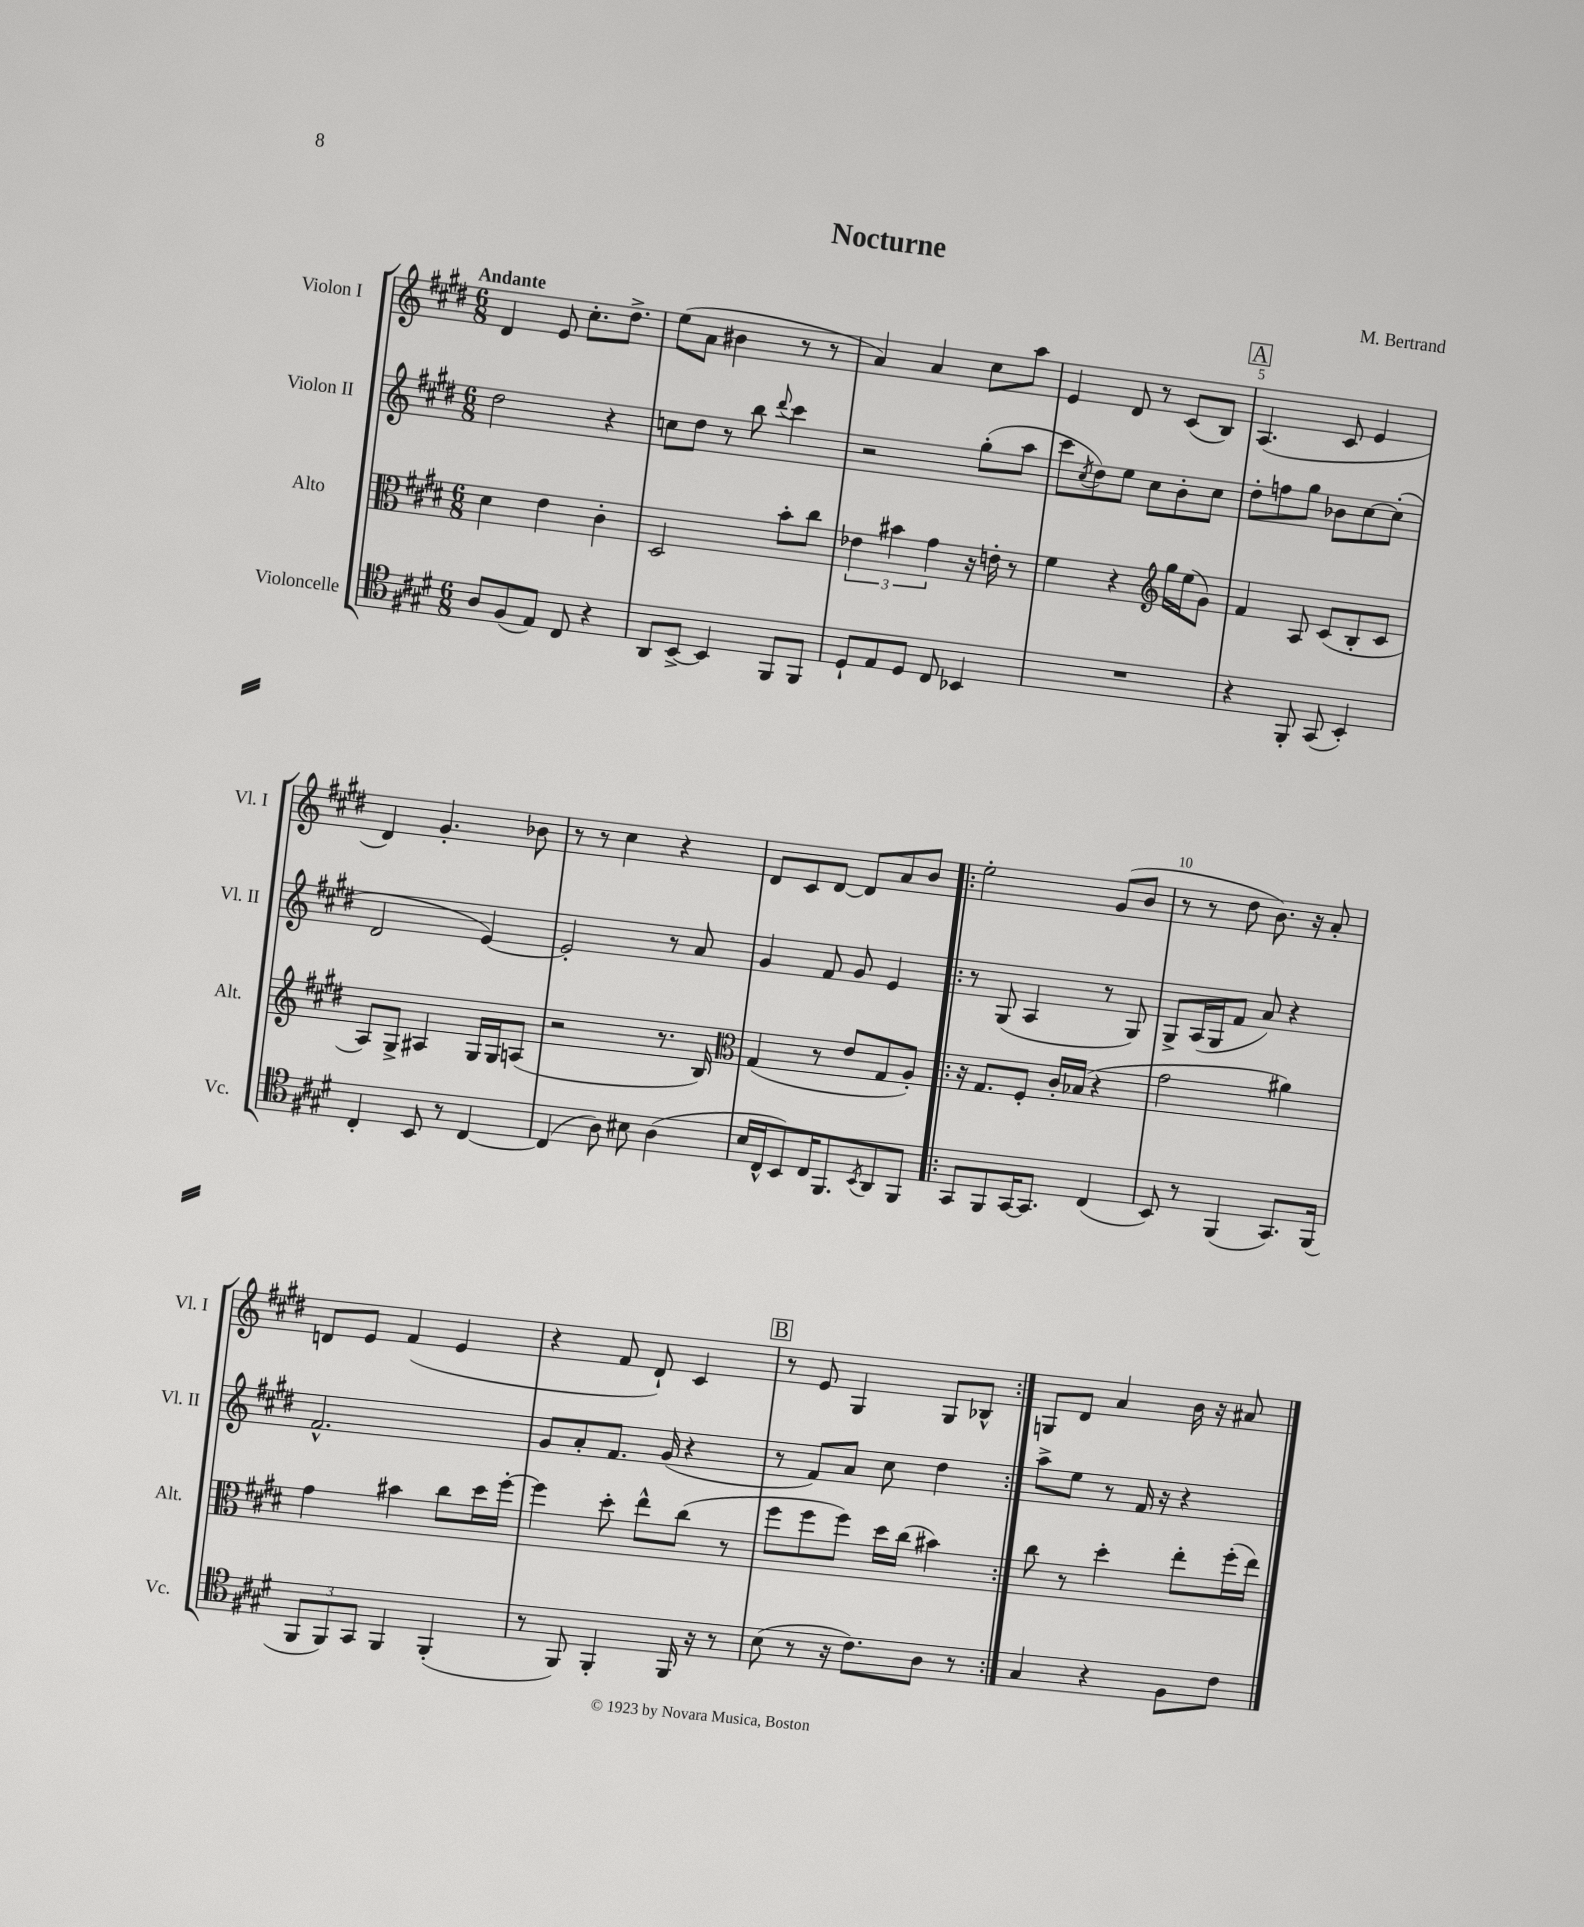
\header { title = "Nocturne" composer = "M. Bertrand" }
<<
\new StaffGroup <<
\new Staff = "s0" \with { instrumentName = "Violon I" shortInstrumentName = "Vl. I" } {
    \clef treble \key e \major \numericTimeSignature \time 6/8 \tempo "Andante"
    dis'4 e'8 cis''8.-. dis''8.-> |
    e''8( a'8 bis'4 r8 r8 |
    a'4) a'4 cis''8 a''8 |
    e'4 dis'8 r8 cis'8( b8) |
    \mark \markup { \box "A" } a4.( cis'8 e'4 |
    dis'4) gis'4.-. bes'8 |
    r8 r8 cis''4 r4 |
    dis'8 cis'8 dis'8~ dis'8 a'8 b'8 |
    \repeat volta 2 { e''2-. gis'8( b'8 |
    r8 r8 dis''8 b'8.) r16 a'8-. |
    d'8 e'8 fis'4( e'4 |
    r4 fis'8 dis'8-!) cis'4 |
    \mark \markup { \box "B" } r8 e'8 gis4 gis8 bes8-^ | }
    g8 dis'8 a'4 b'16 r16 ais'8 \bar "|." |
}
\new Staff = "s1" \with { instrumentName = "Violon II" shortInstrumentName = "Vl. II" } {
    \clef treble \key e \major \numericTimeSignature \time 6/8
    dis''2 r4 |
    c''8 dis''8 r8 b''8 \appoggiatura { dis'''8 } cis'''4 |
    r2 gis''8-.( a''8 |
    cis'''8 \acciaccatura { cis''8 } dis''8) e''8 cis''8 b'8-. cis''8 |
    \mark \markup { \box "A" } dis''8-. f''8 gis''8 bes'8 cis''8~ cis''8-.( |
    dis'2 e'4~) |
    e'2-. r8 a'8 |
    gis'4 fis'8 gis'8 e'4 |
    \repeat volta 2 { r8 gis8( a4 r8 gis8) |
    gis8-> a16( gis16 fis'8 a'8) r4 |
    fis'2.-^ |
    gis'8 a'8-. fis'8. gis'16( r4 |
    \mark \markup { \box "B" } r8 fis'8) a'8 cis''8 dis''4 | }
    a''8-> e''8 r8 fis'16 r16 r4 \bar "|." |
}
\new Staff = "s2" \with { instrumentName = "Alto" shortInstrumentName = "Alt." } {
    \clef alto \key e \major \numericTimeSignature \time 6/8
    dis'4 e'4 cis'4-. |
    dis2 b'8-. cis''8 |
    \tuplet 3/2 { ees'4 bis'4 gis'4 } r16 e'16-. r8 |
    fis'4 r4 \clef treble gis''16 e''16( gis'8) |
    \mark \markup { \box "A" } fis'4 a8 cis'8( b8-. cis'8 |
    a8) gis8-> ais4 gis16 gis16 a8( |
    r2 r8. b16) |
    \clef alto gis4( r8 e'8 gis8 a8-.) |
    \repeat volta 2 { r16 gis8. fis8-. cis'16-. bes16( r4 |
    gis'2 ais'4) |
    gis'4 bis'4 cis''8 dis''16 fis''16~-. |
    fis''4 dis''8-. e''8-^ cis''8( r8 |
    \mark \markup { \box "B" } fis''8 fis''8 fis''8) dis''16 cis''16( bis'4) | }
    cis''8 r8 dis''4-. e''8-. fis''16-.( e''16) \bar "|." |
}
\new Staff = "s3" \with { instrumentName = "Violoncelle" shortInstrumentName = "Vc." } {
    \clef tenor \key e \major \numericTimeSignature \time 6/8
    a8 fis8( e8) cis8 r4 |
    a,8 b,8~-> b,4 fis,8 fis,8 |
    dis8-! e8 dis8 cis8 bes,4 |
    R2. |
    \mark \markup { \box "A" } r4 fis,8-. gis,8( b,4-.) |
    cis4-. b,8 r8 cis4~ |
    cis4( a8) bis8 a4( |
    b16 cis16-^ b,8) cis16 fis,8. \acciaccatura { b,8 } a,8 fis,8 |
    \repeat volta 2 { gis,8 fis,8 gis,16~ gis,8. cis4( |
    b,8) r8 fis,4( gis,8.) fis,16( |
    \tuplet 3/2 { fis,8 fis,8) gis,8 } fis,4 fis,4-.( |
    r8 fis,8) fis,4-. fis,16 r16 r8 |
    \mark \markup { \box "B" } b8( r8 r16 cis'8.) a8 r8 | }
    gis4 r4 fis8 cis'8 \bar "|." |
}
>>
>>
\layout { \context { \Score \override BarNumber.break-visibility = ##(#f #t #t) barNumberVisibility = #(every-nth-bar-number-visible 5) } }
